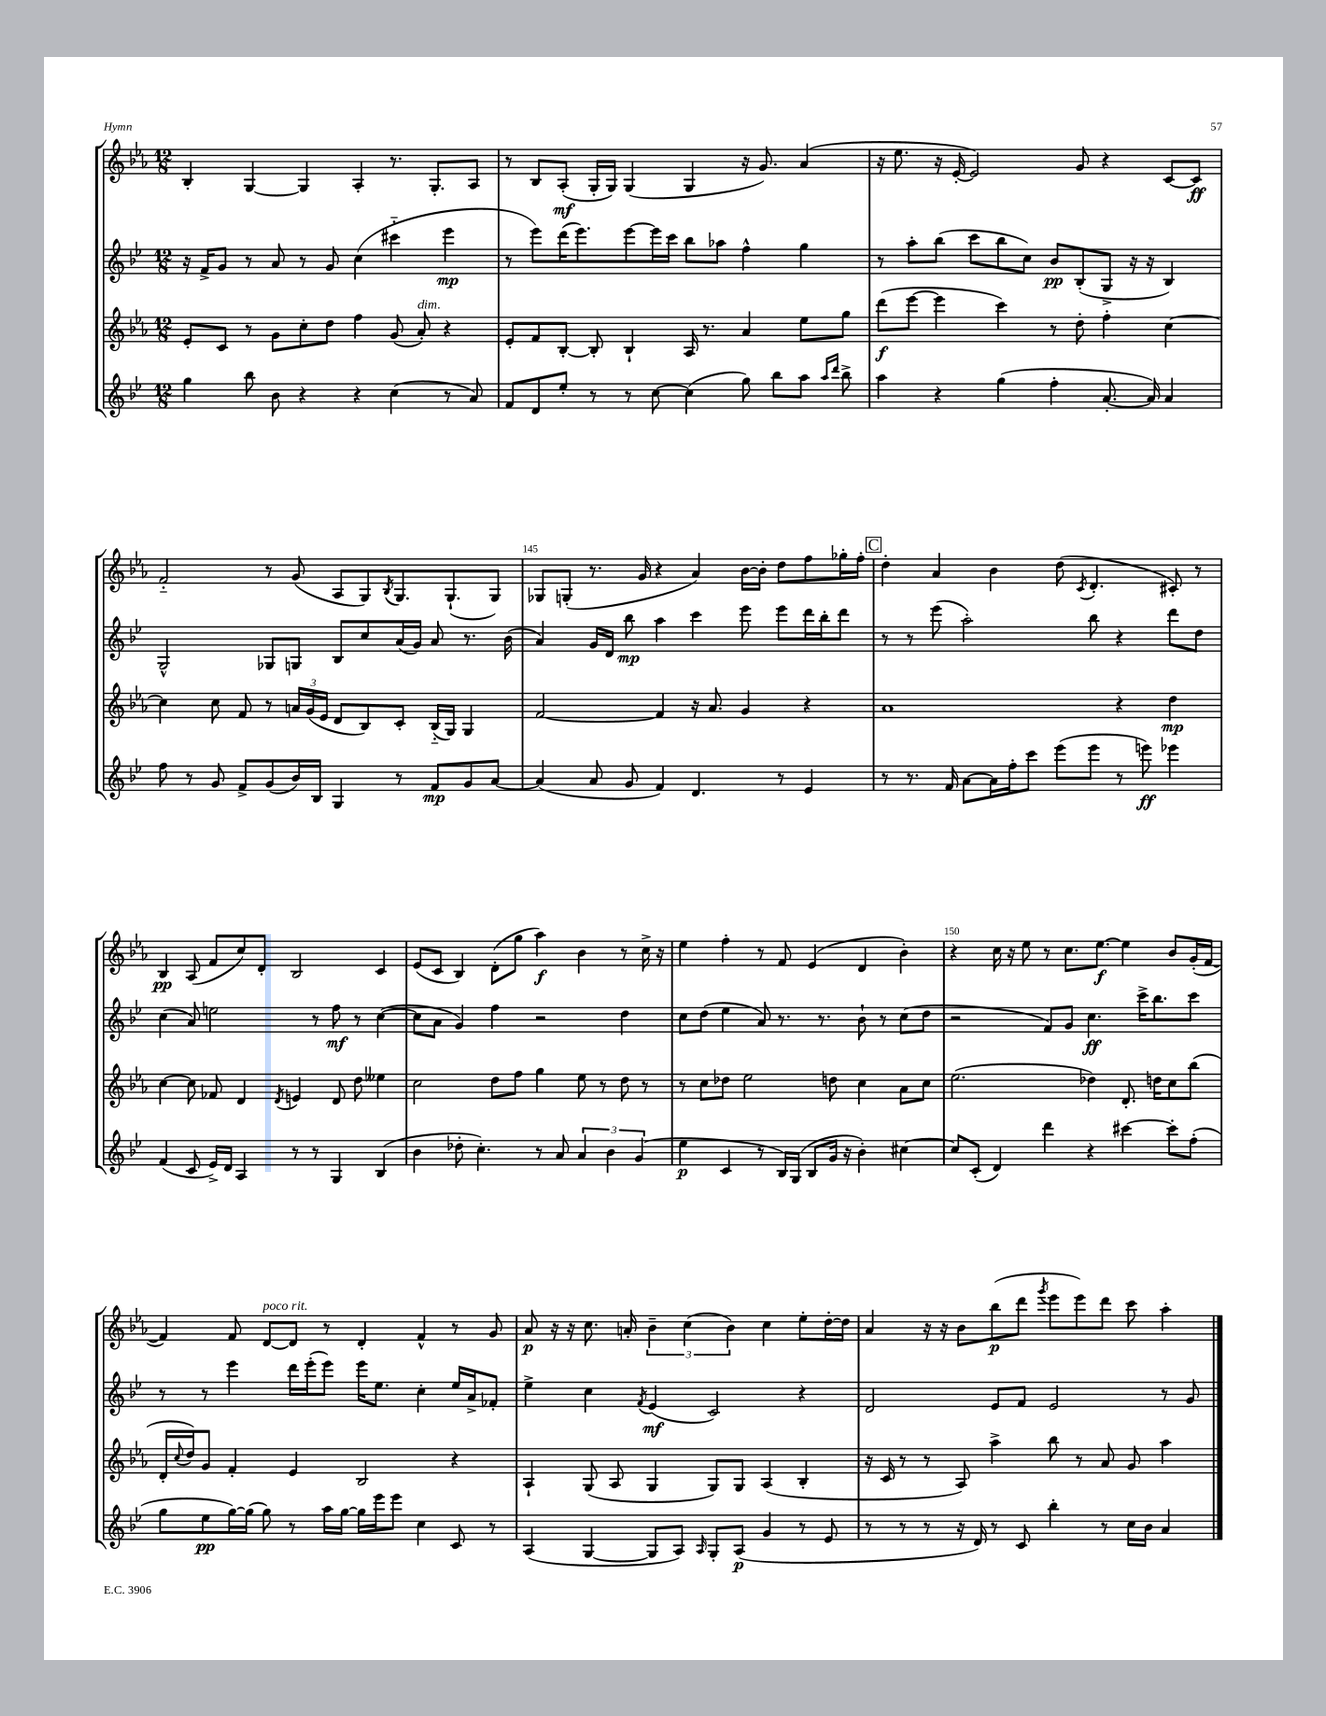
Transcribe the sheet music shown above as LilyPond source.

<<
\new StaffGroup <<
\new Staff = "s0" {
    \clef treble \key ees \major \numericTimeSignature \time 12/8
    bes4-. g4~ g4 aes4-. r8. g8.-. aes8 |
    r8 bes8 aes8-.\mf( g16-. g16) g4( g4 r16 g'8.) aes'4( |
    r16 ees''8. r16 ees'16~-. ees'2) g'8 r4 c'8~ c'8\ff |
    f'2-_ r8 g'8( aes8 g8) \acciaccatura { bes8 } g8. g8.-!( g8) |
    ges8 g8-.( r8. g'16 r4 aes'4) bes'16~ bes'16-. d''8 f''8 ges''16-. f''16-. |
    \mark \markup { \box "C" } d''4-. aes'4 bes'4 d''8( \acciaccatura { c'8 } d'4.-. cis'8-.) r8 |
    bes4\pp aes8( f'8 c''8) d'8-. bes2 c'4 |
    ees'8( c'8 bes4) d'8-.( g''8 aes''4\f) bes'4 r8 c''16-> r16 |
    ees''4 f''4-. r8 f'8 ees'4( d'4 bes'4-.) |
    r4 c''16 r16 ees''8 r8 c''8. ees''8.~\f ees''4 bes'8 g'16-.( f'16~ |
    f'4) f'8 d'8~^\markup { \italic "poco rit." } d'8 r8 d'4-. f'4-^ r8 g'8 |
    aes'8\p r16 r16 c''8. a'16-. \tuplet 3/2 { bes'4-- c''4( bes'4) } c''4 ees''8-. d''16~-. d''16 |
    aes'4 r16 r16 bes'8 bes''8\p( d'''8 \acciaccatura { g'''8 } ees'''8 ees'''8) d'''8 c'''8 aes''4-. \bar "|." |
}
\new Staff = "s1" {
    \clef treble \key bes \major \numericTimeSignature \time 12/8
    r16 f'16-> g'8 r8 a'8 r8 g'8 c''4( cis'''4-_ ees'''4\mp |
    r8 ees'''8) d'''16( ees'''8.) ees'''8~ ees'''16 c'''16 bes''8 aes''8 f''4-^ g''4 |
    r8 a''8-. bes''8( c'''8 bes''8 c''8) bes'8\pp bes8-.( g8-> r16 r16 bes4) |
    g2-^ ges8 g8 bes8 c''8 a'16( g'16) a'8 r8. bes'16( |
    a'4) g'16 d'16 bes''8\mp a''4 c'''4 ees'''8 ees'''8 d'''16 bes''16-. d'''8 |
    \mark \markup { \box "C" } r8 r8 ees'''8( a''2-.) bes''8 r4 d'''8 d''8 |
    c''4( a'8) e''2 r8 f''8\mf r8 c''4~( |
    c''8 a'8 g'4) f''4 r2 d''4 |
    c''8 d''8( ees''4 a'8) r8. r8. bes'8-! r8 c''8( d''8 |
    r2 f'8) g'8 c''4.\ff c'''16-> bes''8. c'''8 |
    r8 r8 ees'''4 d'''16 ees'''16-.( ees'''8) ees'''16 ees''8. c''4-. ees''16 a'16-> fes'8-. |
    ees''4-> c''4 \acciaccatura { f'8 } ees'4\mf( c'2) r4 |
    d'2 ees'8 f'8 ees'2 r8 g'8 \bar "|." |
}
\new Staff = "s2" {
    \clef treble \key ees \major \numericTimeSignature \time 12/8
    ees'8-. c'8 r8 g'8 c''8-. d''8 f''4 g'8( aes'8-.^\markup { \italic "dim." }) r4 |
    ees'8-. f'8 bes8~-. bes8-. bes4-! aes16 r8. aes'4 ees''8 g''8 |
    d'''8\f( ees'''8~ ees'''4 c'''4) r8 d''8-. f''4-. c''4~ |
    c''4 c''8 f'8 r8 \tuplet 3/2 { a'16 g'16( ees'16 } d'8 bes8) c'8-. bes16-_( g16) g4 |
    f'2~ f'4 r16 aes'8. g'4 r4 |
    \mark \markup { \box "C" } aes'1 r4 d''4\mp |
    c''4~ c''8 fes'8 d'4 \acciaccatura { d'8 } e'4 d'8 d''8 eeses''4 |
    c''2 d''8 f''8 g''4 ees''8 r8 d''8 r8 |
    r8 c''8 des''8 ees''2 d''8 c''4 aes'8 c''8 |
    ees''2.( des''4) d'8.-. d''16 c''8 bes''8( |
    d'16-. \appoggiatura { c''8 } d''16) g'8 f'4-. ees'4 bes2 r4 |
    aes4-! g8( aes8 g4 g8) g8 aes4( bes4-. |
    r16 c'16 r8 r8 aes8) aes''4-> bes''8 r8 aes'8 g'8 aes''4 \bar "|." |
}
\new Staff = "s3" {
    \clef treble \key bes \major \numericTimeSignature \time 12/8
    g''4 bes''8 bes'8 r4 r4 c''4( r8 a'8) |
    f'8 d'8 ees''8-. r8 r8 c''8~ c''4( g''8) bes''8 a''8 \grace { a''16 d'''16 } bes''8-> |
    a''4 r4 g''4( f''4-. a'8.~-. a'16) a'4 |
    f''8 r8 g'8 f'8-> g'8( bes'16) bes16 g4 r8 f'8\mp g'8 a'8~ |
    a'4( a'8 g'8 f'4) d'4. r8 ees'4 |
    \mark \markup { \box "C" } r8 r8. f'16 a'8~ a'16 f''16-. c'''8 ees'''8( ees'''8 r8 e'''8\ff) ees'''4 |
    f'4( c'8 ees'16->) d'16 a4 r8 r8 g4 bes4( |
    bes'4 des''8-. c''4.-.) r8 a'8 \tuplet 3/2 { a'4 bes'4 g'4( } |
    ees''4\p c'4 r8 bes16) g16( bes8 g'16 r16 bes'4-.) cis''4~ |
    cis''8 c'8-.( d'4) d'''4 r4 cis'''4~ cis'''8-. f''8-.( |
    g''8 ees''8\pp g''16~) g''16( g''8) r8 a''16 g''16~ g''16 ees'''16 ees'''8 c''4 c'8 r8 |
    a4( g4~ g8 a8) \grace { a16 } g8-. a8\p( g'4 r8 ees'8 |
    r8 r8 r8 r16 d'16) r8 c'8 bes''4-. r8 c''16 bes'16 a'4 \bar "|." |
}
>>
>>
\layout { \context { \Score currentBarNumber = #141 \override BarNumber.break-visibility = ##(#f #t #t) barNumberVisibility = #(every-nth-bar-number-visible 5) } }
